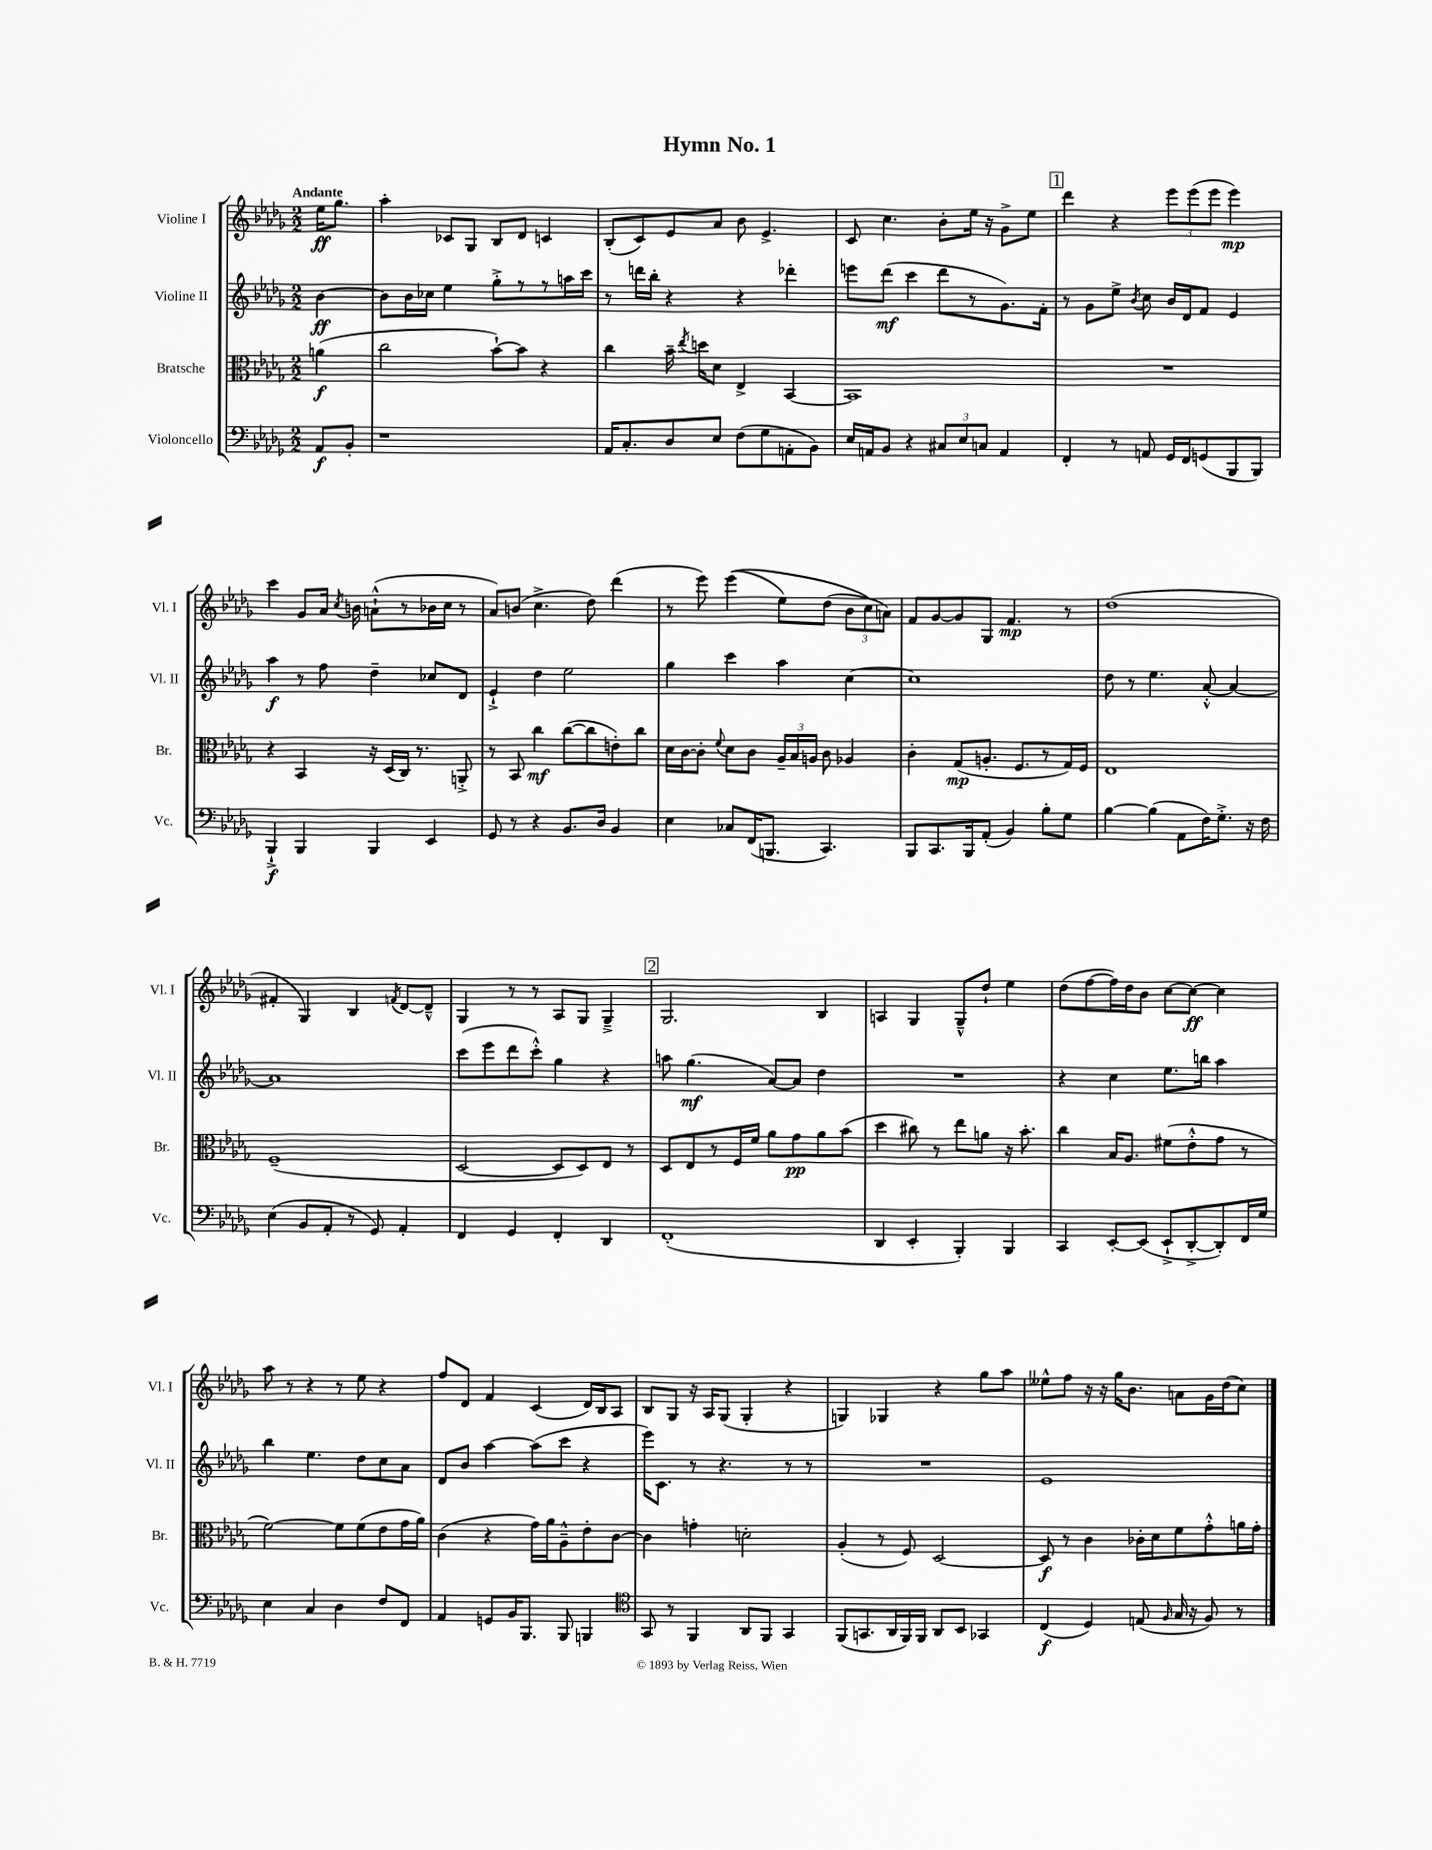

**kern	**kern	**kern	**kern
*staff4	*staff3	*staff2	*staff1
*clefF4	*clefC3	*clefG2	*clefG2
*k[b-e-a-d-g-]	*k[b-e-a-d-g-]	*k[b-e-a-d-g-]	*k[b-e-a-d-g-]
*M2/2	*M2/2	*M2/2	*M2/2
8AA-	(4a	[4b-	16ee-
.	.	.	8.gg-
8BB-'	.	.	.
=	=	=	=
1r	2cc	8b-]	4aa-'
.	.	16b-	.
.	.	16cc-	.
.	.	4ee-	8c-
.	.	.	8G-
.	[8b-`)	8gg-'^	8B-
.	8b-]	8r	8d-
.	4r	8r	4c
.	.	16aa	.
.	.	16ccc	.
=	=	=	=
16AA-	4cc	8r	(8B-'
8.C'	.	.	.
.	.	16ddd	8c)
.	.	16bb-'	.
8D-	16b-~	4r	8e-
.	8qee-	.	.
.	16dd	.	.
8E-	8d-	.	8a-
(8F	4E-^	4r	8b-
8G-	.	.	4.e-^
8AA'	[4BB-	4ddd-'	.
8BB-)	.	.	.
=	=	=	=
16E-	1BB-]	8eee	8c
16AA	.	.	.
8BB-	.	(8ddd-	4.cc
4r	.	4ccc	.
12C#	.	8ddd-	8b-'
12E-	.	.	.
.	.	8r	16ee-
12C	.	.	.
.	.	.	16r
4AA	.	8.g-)	8g-^
.	.	.	8ee-
.	.	16f'	.
=	=	=	=
4FF'	1r	8r	4ddd-
.	.	8g-	.
8r	.	8ee-^	4r
.	.	8qb-	.
8AA	.	8cc	.
16GG-	.	16b-	12eee-
16FF	.	16d-	.
.	.	.	(12eee-
(8GG	.	8f	.
.	.	.	12eee-
8BBB-	.	4e-	4eee-)
8BBB-)	.	.	.
=	=	=	=
4BBB-`^	4r	4aa-	4ccc
4BBB-	4BB-	8r	8g-
.	.	8ff	16a-
.	.	.	8qcc
.	.	.	16b
4BBB-	16r	4dd-~	(8a`^^
.	(16D-	.	.
.	16C)	.	8r
.	8.r	.	.
4EE-	.	8cc-	16b-
.	.	.	16cc
.	8AA'^	8d-	8r
=	=	=	=
8GG-	8r	4e-`^	8a-)
8r	8BB-	.	(8b
4r	4cc	4dd-	4.cc^
8.BB-	([8cc	2ee-	.
.	8cc]	.	8dd-)
16D-	.	.	.
4BB-	8e')	.	(4ddd-
.	8cc	.	.
=	=	=	=
4E-	16d-	4gg-	8r
.	[16c	.	.
.	8c']	.	8eee-)
.	8qqf	.	.
8C-	8d-	4ccc	&((4eee-
(16FF	8c	.	.
8.BBB	.	.	.
.	24A-~	4aa-	8ee-)
.	24B-	.	.
.	24A	.	.
4.CC)	8c	.	(8dd-
.	4A-	[4cc	12b-
.	.	.	12cc&)
.	.	.	12a)
=	=	=	=
8BBB-	4c'	1cc]	8f
8.CC	.	.	[8g-
.	(8G-	.	8g-]
16BBB-	.	.	.
(8AA-'	8.A'	.	8G-
4BB-)	.	.	4.f
.	8.F	.	.
8B-'	8r	.	.
8G-	16G-)	.	8r
.	16F	.	.
=	=	=	=
[4B-	1E-	8dd-	(1dd-
.	.	8r	.
(4B-]	.	4.ee-	.
8AA-	.	.	.
16F)	.	[8a-'^^	.
8.G-'^	.	.	.
.	.	4a-_	.
16r	.	.	.
16F	.	.	.
=	=	=	=
(4E-	(1F~	1a-]	4f#'
8BB-	.	.	4G-)
8AA-'	.	.	.
8r	.	.	4B-
8GG-)	.	.	.
.	.	.	8qf
4AA-'	.	.	[8d-
.	.	.	8d-~^^]
=	=	=	=
4FF	[2D-	(8ccc	4G-
.	.	8eee-	.
4GG-	.	8ddd-	8r
.	.	8ccc'^^)	8r
4FF'	8D-]	4gg-	8A-
.	8D-)	.	8G-
4DD-	8E-	4r	4G-~^
.	8r	.	.
=	=	=	=
(1FF'	8D-	8aa	2.G-
.	8E-	(4.gg-	.
.	8r	.	.
.	16F	.	.
.	16f	.	.
.	8a-	[8a-)	.
.	8g-	8a-]	.
.	8a-	4dd-	4B-
.	(8b-	.	.
=	=	=	=
4DD-	4dd-	1r	4A
4EE-'	8cc#)	.	4G-
.	8r	.	.
4BBB-')	8ee-	.	8G-~^^
.	8a	.	8dd-`
4BBB-	16r	.	4ee-
.	8.b-'	.	.
=	=	=	=
4CC	4cc	4r	(8dd-
.	.	.	[8ff
[8EE-'	16B-	4cc	16ff])
.	8.A-	.	16dd-
(8EE-]	.	.	8b-
8EE-`^	(8f#	8.ee-	[8cc
[8DD-'^	8e-'^^	.	8cc_
.	.	16bb	.
8DD-'])	8g-	4aa-	4cc]
16FF	8r	.	.
16G-	.	.	.
=	=	=	=
4E-	[2f)	4bb-	8aa-
.	.	.	8r
4C	.	4.ee-	4r
4D-	8f]	.	8r
.	(8f	8dd-	8ee-
8F	8e-	8cc	4r
8FF	16g-	8a-	.
.	16a-)	.	.
=	=	=	=
4AA-	(4c	8d-	8ff
.	.	8b-	8d-
8GG	4r	[4aa-	4f
16BB-	.	.	.
8.BBB-	.	.	.
.	16g-)	(8aa-]	(4c
.	16a-	.	.
8BBB-	8A-~^^	8ccc	.
4BBB	8e-'	4r	16d-)
.	.	.	16B-
.	[8c	.	8A-
=	=	=	=
*clefC4	*	*	*
8GG-	4c]	16eee-)	8B-
.	.	8.c	.
8r	.	.	8G-
4FF	4g'	8r	16r
.	.	.	16A-
.	.	4.r	(8G-
8AA-	2d'	.	4G-'
8FF	.	.	.
4GG-	.	8r	4r
.	.	8r	.
=	=	=	=
(8FF	(4A-'	1r	4G)
8.GG	.	.	.
.	8r	.	4G-
16AA-	.	.	.
16FF)	8F)	.	.
16FF	.	.	.
8AA-	[2D-	.	4r
8BB-	.	.	.
4GG-	.	.	8gg-
.	.	.	8aa-
=	=	=	=
(4C	8D-]	1e-	8ee--^^
.	8r	.	8ff
4D-)	4c	.	16r
.	.	.	16r
.	.	.	16gg-
.	.	.	8.b-
(8E	16c-'	.	.
.	16d-	.	.
16qqF	.	.	.
16G-	8f	.	8a
16r	.	.	.
8F)	8g-'^^	.	16g-
.	.	.	(16dd-
8r	16a	.	8cc)
.	16g-'	.	.
==	==	==	==
*-	*-	*-	*-
